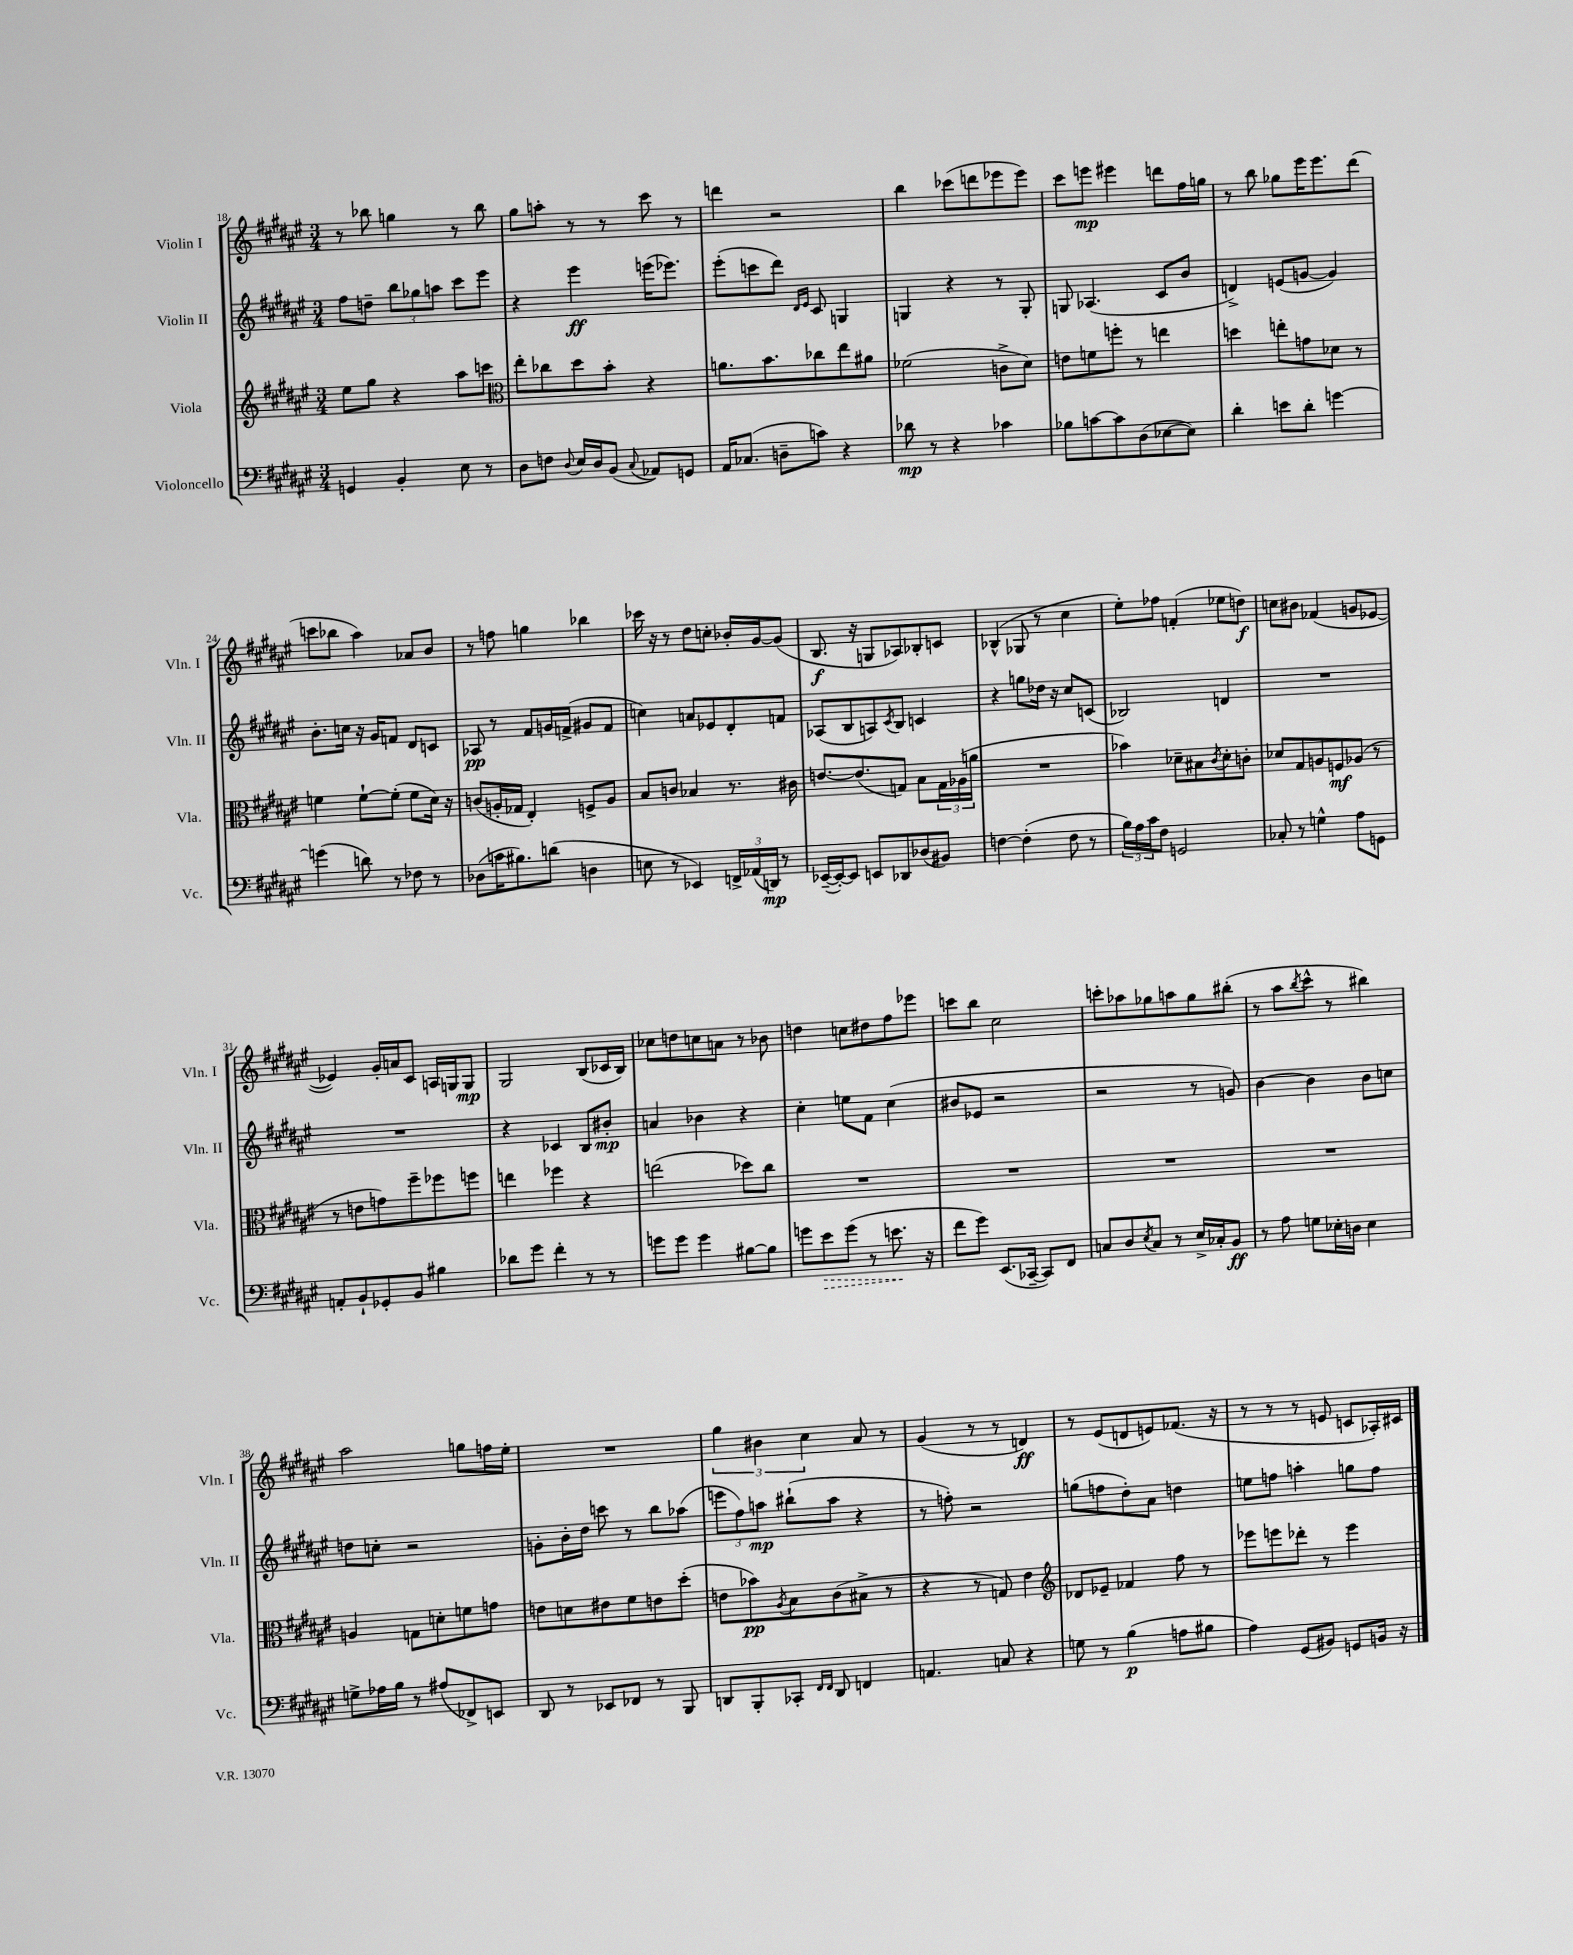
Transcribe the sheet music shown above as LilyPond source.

<<
\new StaffGroup <<
\new Staff = "s0" \with { instrumentName = "Violin I" shortInstrumentName = "Vln. I" } {
    \clef treble \key fis \major \numericTimeSignature \time 3/4
    r8 bes''8 g''4 r8 bes''8 |
    gis''8 a''8-. r8 r8 cis'''8 r8 |
    d'''4 r2 |
    b''4 ces'''8( d'''8 ees'''8 ees'''8) |
    cis'''8 e'''8\mp eis'''4 d'''8 fis''16 g''16 |
    r8 b''8 ges''8 eis'''16 eis'''8. dis'''8( |
    c'''8 bes''8 ais''4) aes'8 b'8 |
    r8 f''8 g''4 bes''4 |
    ces'''16 r16 r8 dis''8 c''8-. bes'16-. gis'16~ gis'8( |
    b8.\f r16 g8 aes8) bes8-. c'8 |
    bes4-^( ges8 r8 cis''4 |
    eis''8-.) fes''8 f'4-.( ees''8 d''8\f) |
    c''8 bis'8 fes'4( g'8 ees'8~ |
    ees'4) gis'16-. a'16 cis'8 a16 g16 g8\mp |
    gis2 b8( ces'16 b16) |
    ces''8 d''8 c''8 a'8 r8 bes'8 |
    d''4 c''8 dis''8 fis''8 ees'''8 |
    c'''8 b''8 cis''2 |
    c'''8-. aes''8 ges''8 a''8 ges''8 bis''8-.( |
    r8 ais''8 \acciaccatura { b''8 } cis'''8-^ r8 bis''4) |
    ais''2 g''8 f''16 eis''16-. |
    R2. |
    \tuplet 3/2 { gis''4 bis'4 cis''4 } ais'8 r8 |
    gis'4( r8 r8 d'4\ff) |
    r8 eis'8( d'8 e'8) fes'8.( r16 |
    r8 r8 r8 e'8 c'8 aes16-.) cis'16 \bar "|." |
}
\new Staff = "s1" \with { instrumentName = "Violin II" shortInstrumentName = "Vln. II" } {
    \clef treble \key fis \major \numericTimeSignature \time 3/4
    fis''8 d''8-- \tuplet 3/2 { b''8 ges''8 a''8 } cis'''8 eis'''8 |
    r4 eis'''4\ff e'''16( ees'''8.) |
    eis'''8-.( c'''8 dis'''8) \grace { dis'16 eis'16 } cis'8 g4 |
    g4 r4 r8 g8-. |
    g8 aes4.( cis'8 b'8 |
    d'4->) e'8( g'8~ g'4) |
    b'8.-. c''16 r16 gis'16 f'8 dis'8 c'8 |
    aes8\pp r8 fis'8 g'16 f'16->( gis'8 f'8 |
    c''4) a'8 ees'8 dis'8-. f'8 |
    aes8( b8 a8) \acciaccatura { cis'8 } b8 c'4 |
    r4 g''8 des''16 r16 cis''8 c'8( |
    bes2) d'4 |
    R2. |
    R2. |
    r4 ces'4 b8 bis'8-.\mp |
    a'4 bes'4 r4 |
    cis''4-. e''8 fis'8 cis''4( |
    bis'8 ees'8 r2 |
    r2 r8 g'8) |
    b'4~ b'4 b'8 c''8 |
    d''8 c''8-. r2 |
    g'8-. b'16-. dis''16 c'''8 r8 b''8 aes''8( |
    \tuplet 3/2 { e'''8 fis''8) a''8\mp } bis''8-!( a''8 r4 |
    r8 f''8-.) r2 |
    g''8( f''8 dis''8-.) ais'8 d''4 |
    e''8 f''8 a''4-. g''8 f''8 \bar "|." |
}
\new Staff = "s2" \with { instrumentName = "Viola" shortInstrumentName = "Vla." } {
    \clef treble \key fis \major \numericTimeSignature \time 3/4
    eis''8 gis''8 r4 ais''8 c'''8 |
    \clef alto eis''8-. ces''8 dis''8 b'8-. r4 |
    a'8. b'8. ces''8 eis''8 ais'8 |
    fes'2( c'8-> dis'8) |
    e'8 f'8 f''8-. r8 e''4 |
    d''4 e''8-. g'8 des'8 r8 |
    f'4 f'8~-! f'8-.( f'8 dis'16) r16 |
    c'8( a16-. ges16 eis4-.) f8-> a8 |
    b8 c'8 bes4 r8. cis'16 |
    e'8.~ e'8.( g8) b8 \tuplet 3/2 { g16 aes16( a'16 } |
    R2. |
    bes'4) des'8-- bis8 \acciaccatura { cis'8 } des'8-. c'8-. |
    des'8 gis8 a8 f8\mf aes8( r8 |
    r8 e'8 g'8) fis''8-- fes''8 f''8 |
    e''4 fes''4 r4 |
    e''2( des''8) cis''8 |
    R2. |
    R2. |
    R2. |
    R2. |
    a4 g8 d'8-. f'8 g'8 |
    e'8 d'8 eis'8 fis'8 e'8 dis''8-.( |
    e'8 bes'8\pp) \acciaccatura { ais8 } b8 cis'8( bis8-> r8 |
    r4 r8 g8) eis'4 |
    \clef treble des'8 ees'8-- fes'4 fis''8 r8 |
    ees'''8 e'''8 des'''8-. r8 e'''4 \bar "|." |
}
\new Staff = "s3" \with { instrumentName = "Violoncello" shortInstrumentName = "Vc." } {
    \clef bass \key fis \major \numericTimeSignature \time 3/4
    g,4 b,4-. eis8 r8 |
    dis8 f8 \appoggiatura { dis8 } eis16 dis16 b,8( \appoggiatura { cis8 } aes,8) g,8 |
    ais,16 ces8.( d8-- c'8) r4 |
    des'8\mp r8 r4 ces'4 |
    bes8 c'8~ c'8 dis8( ees8~ ees8) |
    dis'4-. e'8 dis'8-. g'4~ |
    g'4( d'8) r8 fes8 r8 |
    des8( c'16 bis8.) d'8( d4 |
    e8 r8 ees,4) \tuplet 3/2 { f,16-> aes,16( d,16\mp) } r8 |
    ees,16~--( ees,16~-.) ees,8 e,8 des,8 des8( bis,8) |
    f4~ f4-.( f8 r8 |
    \tuplet 3/2 { b16) ais16 cis'16 } fis8 g,2 |
    ces8-. r8 g4-^ ais8 g,8 |
    a,8-. b,8-! ges,8-. b,8 bis4 |
    des'8 gis'8 fis'4-. r8 r8 |
    g'8 g'8 g'4 bis8~ bis8 |
    g'8 \once \override Hairpin.style = #'dashed-line eis'8\> g'8( r8 e'8.\! r16 |
    fis'8 gis'8) eis,8.( ces,16~-- ces,8) fis,8 |
    c8 dis8 \acciaccatura { eis8 } c8 r8 eis16-> ces16-. b,8\ff |
    r8 ais8 g8 ees16-. d16 ees4 |
    g8-> aes16 b16 r8 ais8( fes,8->) e,8 |
    dis,8 r8 ees,8 fes,8 r8 b,,8 |
    d,8 b,,8-. ces,8-. \grace { fis,16 fis,16 } d,8 f,4 |
    a,4. c8 r4 |
    g8 r8 b4\p( a8 bis8 |
    ais4) gis,8( bis,8) g,8 b,16 r16 \bar "|." |
}
>>
>>
\layout { \context { \Score currentBarNumber = #18 } }
